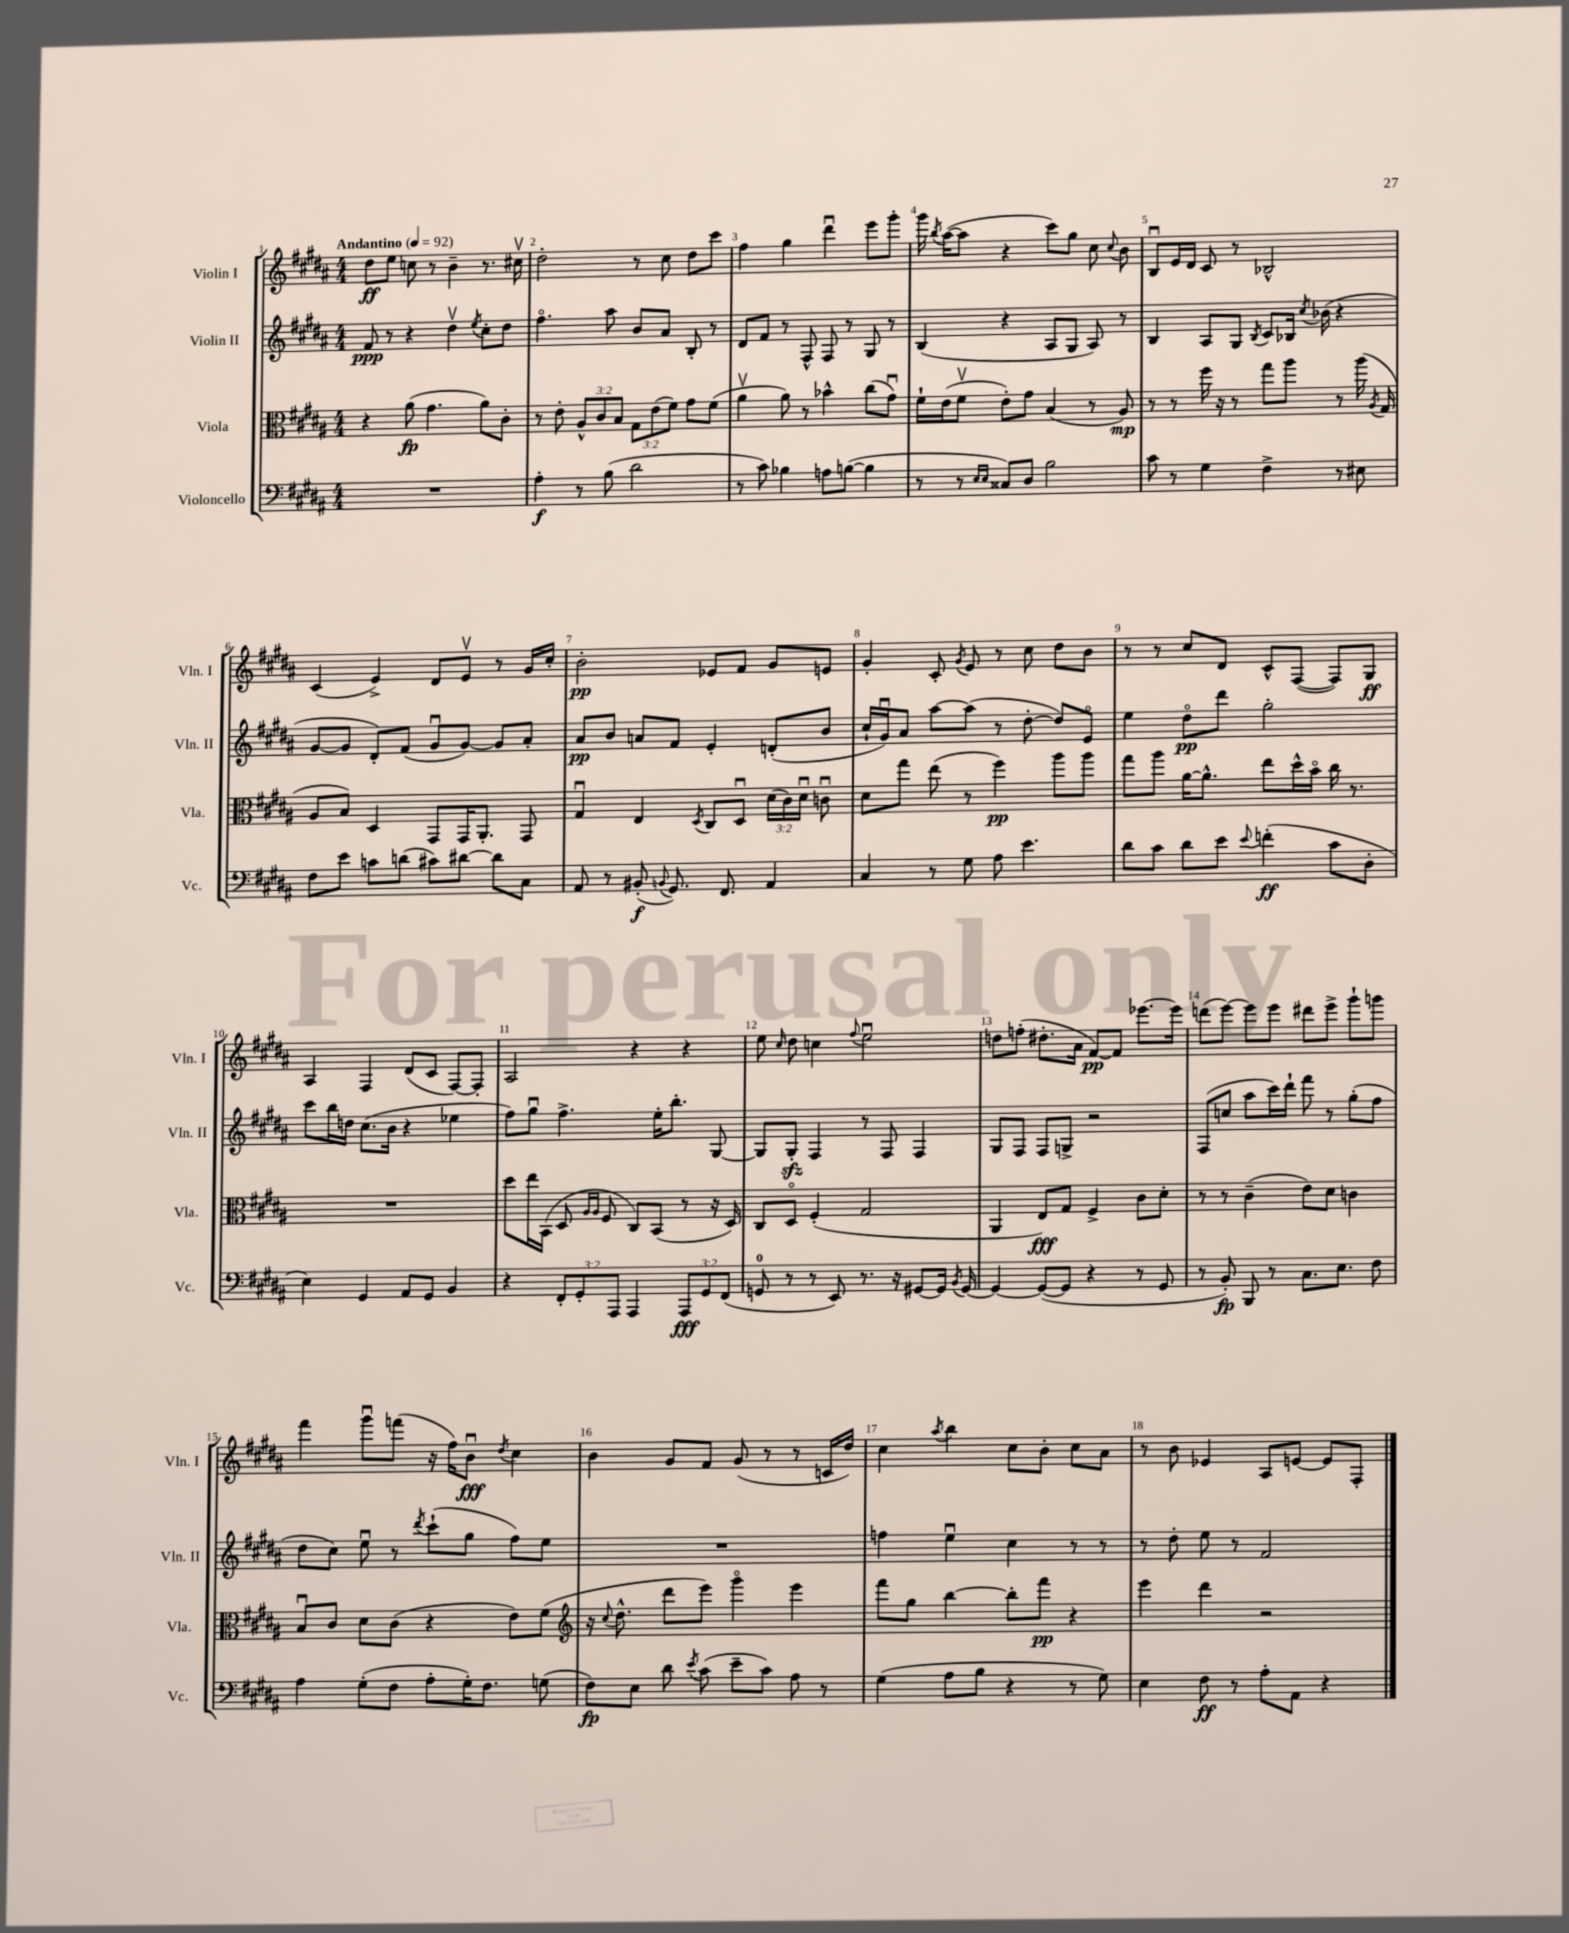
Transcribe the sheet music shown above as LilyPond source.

<<
\new StaffGroup <<
\new Staff = "s0" \with { instrumentName = "Violin I" shortInstrumentName = "Vln. I" } {
    \clef treble \key b \major \numericTimeSignature \time 4/4 \tempo "Andantino" 4 = 92
    \autoBeamOff dis''8[\ff e''8] c''8 r8 b'4-- r8. cis''16\upbow |
    dis''2-. r8 cis''8 dis''8[ cis'''8] |
    fis''4 gis''4 dis'''4\downbow e'''8[ gis'''8]-. |
    gis'''16 \acciaccatura { b''8 } ais''16[~( ais''8] r4 cis'''8[) gis''8] cis''8 \appoggiatura { cis''8 } b'8 |
    b8[\downbow e'16 dis'16] cis'8 r8 bes2-^ |
    cis'4( e'4->) dis'8[ e'8]\upbow r8 gis'16[ cis''16]-. |
    b'2-.\pp ees'8[ fis'8] gis'8[ e'8] |
    gis'4-. cis'8-. \acciaccatura { gis'8 } e'8 r8 cis''8 dis''8[ b'8] |
    r8 r8 cis''8[ dis'8] cis'8[-^ fis8]~( fis8[) gis8]\ff |
    ais4 fis4 dis'8[( cis'8] fis8[~) fis8]-. |
    ais2 r4 r4 |
    e''8 \grace { cis''16 } dis''8 c''4 \appoggiatura { fis''8 } e''2\downbow |
    d''8[ f''8]-.( dis''8.[-. ais'16] fis'8[~\pp) fis'8] ees'''8.[~ ees'''16] |
    d'''8[( e'''8]~) e'''8[ e'''8] dis'''8[ e'''8]-> gis'''8[-! g'''8] |
    fis'''4 gis'''8[\downbow f'''8]( r16 fis''16[) b'8]\downbow\fff \acciaccatura { dis''8 } cis''4 |
    b'4 gis'8[ fis'8] gis'8( r8 r8 c'16[ dis''16]) |
    cis''4 \acciaccatura { ais''8 } b''4 cis''8[ b'8]-. cis''8[ ais'8] |
    r8 b'8 ees'4 ais8[ e'8]~ e'8[ fis8]-. \bar "|." |
}
\new Staff = "s1" \with { instrumentName = "Violin II" shortInstrumentName = "Vln. II" } {
    \clef treble \key b \major \numericTimeSignature \time 4/4
    \autoBeamOff fis'8\ppp r8 r4 dis''4\upbow \acciaccatura { e''8 } cis''8[-. dis''8] |
    fis''4.\flageolet ais''8 b'8[ ais'8] b8-. r8 |
    dis'8[ fis'8] r8 fis8-^ fis8 r8 gis8 r8 |
    b4( r4 ais8[ gis8] ais8) r8 |
    b4 ais8[ gis8] \acciaccatura { b8 } cis'8[ bes16] \acciaccatura { cis''8 } bes'16( r4 |
    gis'8[~ gis'8] dis'8[-.) fis'8]( gis'8[\downbow gis'8]~) gis'8[ ais'8]-. |
    ais'8[\pp b'8] a'8[ fis'8] e'4-. d'8[-.( b'8] |
    cis''16[-! gis'16\downbow) ais'8] ais''8[~ ais''8]( r8 dis''8~-. dis''8[) e'8]\flageolet |
    e''4 dis''8[\flageolet\pp dis'''8] gis''2-. |
    cis'''8[ b''16 d''16] cis''8.[( b'16] r4 ees''4 |
    fis''8[) gis''8]\downbow fis''4.-> e''16[-. b''8.]-. gis8~ |
    gis8[ gis8]-.\sfz fis4 r8 fis8 fis4 |
    gis8[ fis8] fis8[ g8]-> r2 |
    fis8[( c''8] ais''8[ cis'''16) dis'''16]-! fis'''8 r8 gis''8[-.( fis''8] |
    dis''8[ cis''8]) e''8\downbow r8 \acciaccatura { dis'''8 } cis'''8[-!( gis''8] fis''8[) e''8] |
    R1 |
    f''4 e''4\downbow cis''4 r8 r8 |
    r8 dis''8-. e''8 r8 fis'2 \bar "|." |
}
\new Staff = "s2" \with { instrumentName = "Viola" shortInstrumentName = "Vla." } {
    \clef alto \key b \major \numericTimeSignature \time 4/4 \override Staff.TupletNumber.text = #tuplet-number::calc-fraction-text
    \autoBeamOff r4 ais'8\fp( gis'4. ais'8[) cis'8]-. |
    r8 e'8-. \tuplet 3/2 { ais8[-^ cis'8 b8] } \tuplet 3/2 { gis8[ e'8( fis'8]) } gis'8[ fis'8]( |
    ais'4\upbow ais'8) r8 bes'4-^ cis''8[( gis'8]\downbow) |
    fis'16[-! e'16( fis'8]\upbow e'8[-.) gis'8] b4( r8 ais8\mp) |
    r8 r8 fis''16 r16 r8 gis''8[ ais''8] r8 ais''16( \acciaccatura { ais8 } gis16 |
    ais8[ b8]) dis4 gis,8[ gis,16 ais,8.]-. gis,8 |
    gis4\downbow e4 \acciaccatura { dis8 } cis8[ dis8]\downbow \tuplet 3/2 { dis'16[( cis'16) dis'16]\downbow } c'8\downbow |
    dis'8[ gis''8] e''8( r8 fis''4\pp) ais''8[ ais''8] |
    gis''8[ ais''8] ais'16[~ ais'8.]-^ e''8[ dis''16-^ b'16]\flageolet cis''16 r8. |
    R1 |
    dis''8[ e''16 b,16]( dis8 \grace { ais16[ ais16] } fis8 cis8[) b,8]( r8 r16 dis16) |
    cis8[ dis8]\flageolet fis4-.( gis2 |
    ais,4 e8[\fff) gis8] fis4-> cis'8[ dis'8]-. |
    r8 r8 cis'4--( e'8[) dis'8] c'4 |
    b8[\downbow cis'8] dis'8[ cis'8]( r4 e'8[) fis'8]( |
    \clef treble r16 \appoggiatura { cis''8 } dis''8.-^ dis'''8[ e'''8]) gis'''4\flageolet e'''4 |
    fis'''8[ gis''8] b''4~ b''8[-. fis'''8]\pp r4 |
    e'''4 dis'''4 r2 \bar "|." |
}
\new Staff = "s3" \with { instrumentName = "Violoncello" shortInstrumentName = "Vc." } {
    \clef bass \key b \major \numericTimeSignature \time 4/4 \override Staff.TupletNumber.text = #tuplet-number::calc-fraction-text
    \autoBeamOff R1 |
    ais4-.\f r8 b8( dis'2 |
    r8 cis'8) bes4 a8[ b8]~( b4 |
    r8 r8 \grace { e16[ e16] } cisis8[) dis8] b2 |
    cis'8 r8 gis4 fis4-> r8 eis8 |
    fis8[ e'8] c'8[ d'8]( cis'8[) dis'8]~ dis'8[ cis8] |
    ais,8 r8 bis,8-.\f( \appoggiatura { b,8 } gis,8.) fis,8. ais,4 |
    cis4 r8 gis8 ais8 e'4. |
    dis'8[ cis'8] dis'8[ e'8] \appoggiatura { e'8 } f'4-.\ff( cis'8[ dis8]-. |
    e4) gis,4 ais,8[ gis,8] b,4 |
    r4 \tuplet 3/2 { fis,8[-. gis,8-. ais,,8] } ais,,4 \tuplet 3/2 { ais,,8[\fff gis,8 fis,8]( } |
    g,8-0 r8 r8 e,8) r8. r16 gis,8[~ gis,16] \acciaccatura { b,8 } gis,16~ |
    gis,4~ gis,8[~( gis,8] r4 r8 gis,8 |
    r8 b,8-.\fp) b,,8 r8 cis8.[ e8.] fis8 |
    ais4 gis8[-.( fis8] ais8[-. gis16-.) fis8.] g8( |
    fis8[\fp) e8] dis'8 \acciaccatura { e'8 } cis'8( e'8[-- cis'8]) ais8 r8 |
    gis4( ais8[ b8] r4 r8 gis8) |
    e4 fis8\ff r8 ais8[-. ais,8] r4 \bar "|." |
}
>>
>>
\layout { \context { \Score \override BarNumber.break-visibility = ##(#f #t #t) barNumberVisibility = #all-bar-numbers-visible } }
